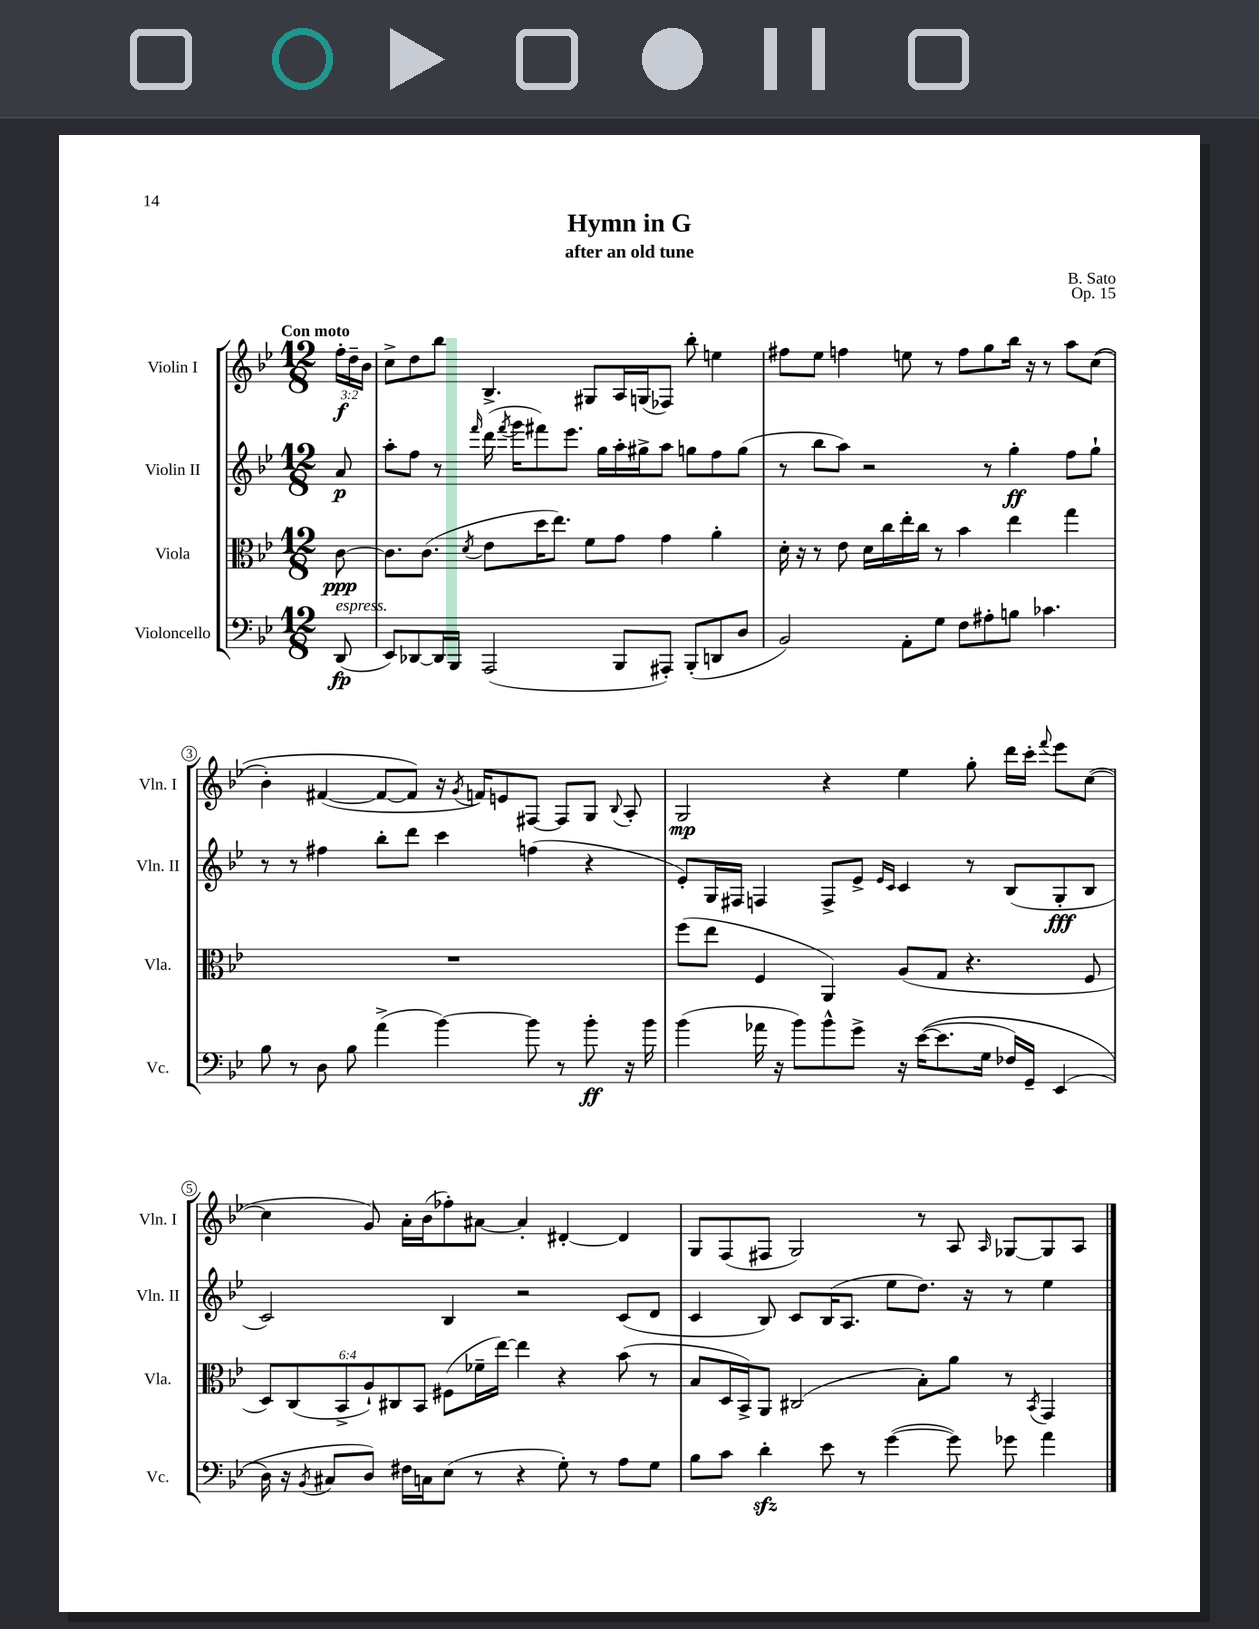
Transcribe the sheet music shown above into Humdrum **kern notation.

**kern	**dynam	**kern	**dynam	**kern	**dynam	**kern	**dynam
*part4	*part4	*part3	*part3	*part2	*part2	*part1	*part1
*staff4	*staff4	*staff3	*staff3	*staff2	*staff2	*staff1	*staff1
*I"Violoncello	*	*I"Viola	*	*I"Violin II	*	*I"Violin I	*
*I'Vc.	*	*I'Vla.	*	*I'Vln. II	*	*I'Vln. I	*
*clefF4	*	*clefC3	*	*clefG2	*	*clefG2	*
*k[b-e-]	*	*k[b-e-]	*	*k[b-e-]	*	*k[b-e-]	*
*M12/8	*	*M12/8	*	*M12/8	*	*M12/8	*
=	=	=	=	=	=	=	=
!	!	!	!	!	!	!LO:TX:a:B:t=Con moto	!
!LO:TX:a:i:t=espress.	!	!	!	!	!	!	!
(8DD/	fp	[8c\	ppp	8a/	p	24ff'\LL	f
.	.	.	.	.	.	24dd~\	.
.	.	.	.	.	.	24b-\JJ	.
=1	=1	=1	=1	=1	=1	=1	=1
8EE-/L)	.	8.c\L]	.	8aa'\L	.	8cc^\L	.
[8DD-X/	.	.	.	8ff\J	.	8dd\	.
.	.	(8.c\J	.	.	.	.	.
16DD-/L]	.	.	.	8r	.	8bb-\J	.
16BBB-/JJ	.	.	.	.	.	.	.
.	.	8qd/	.	16qqfff/	.	.	.
(2AAA/	.	8e-\L	.	(16ddd\	.	4.B-^/	.
.	.	.	.	8qfff/	.	.	.
.	.	.	.	16ggg\KL	.	.	.
.	.	16dd\K	.	8fff#X\)	.	.	.
.	.	8.ee-\J)	.	.	.	.	.
.	.	.	.	8.eee-\J	.	.	.
.	.	8f\L	.	.	.	8G#X/L	.
.	.	.	.	16gg\LL	.	.	.
8BBB-/L	.	8g\J	.	16aa'\	.	16A/L	.
.	.	.	.	16gg#X^\J	.	(16Gn/J	.
8AAA#X'/J)	.	4g\	.	8aa\J	.	8F-X/J)	.
(8BBB-'/L	.	.	.	8ggn\L	.	8bb-'\	.
8DDn/	.	4a'\	.	8ff\	.	4een\	.
8D/J	.	.	.	(8gg\J	.	.	.
=2	=2	=2	=2	=2	=2	=2	=2
2BB-/)	.	16d'\	.	8r	.	8ff#X\L	.
.	.	16r	.	.	.	.	.
.	.	8r	.	8bb-\L	.	8ee-\J	.
.	.	8e-\	.	8aa\J)	.	4ffn\	.
.	.	16d\LL	.	2r	.	.	.
.	.	16cc\	.	.	.	.	.
8AA'\L	.	16ee-'\	.	.	.	8een\	.
.	.	16cc\JJ	.	.	.	.	.
8G\J	.	8r	.	.	.	8r	.
8F\L	.	4b-\	.	.	.	8ff\L	.
8A#X'\	.	.	.	8r	.	8gg\	.
8Bn\J	.	4ee-\	.	4gg'\	ff	16bb-\Jk	.
.	.	.	.	.	.	16r	.
4.c-X\	.	.	.	.	.	8r	.
.	.	4gg\	.	8ff\L	.	8aa\L	.
.	.	.	.	8gg`\J	.	((8cc\J	.
!!LO:LB:g=z
=3	=3	=3	=3	=3	=3	=3	=3
8B-\	.	1.r	.	8r	.	4b-'\)	.
8r	.	.	.	8r	.	.	.
8D\	.	.	.	4ff#X\	.	([4f#X/	.
8B-\	.	.	.	.	.	.	.
(4a^\	.	.	.	8bb-'\L	.	8f#/L_	.
.	.	.	.	8ddd\J	.	8f#/J])	.
[4b-\)	.	.	.	4ccc\	.	16r	.
.	.	.	.	.	.	8qg/	.
.	.	.	.	.	.	16fn/KL)	.
.	.	.	.	.	.	8en/	.
8b-\]	.	.	.	(4ffn\	.	[8F#X/J	.
8r	.	.	.	.	.	8F#/L]	.
8b-'\	ff	.	.	4r	.	8G/J	.
.	.	.	.	.	.	8qqB-/	.
16r	.	.	.	.	.	8A'/	.
16b-\	.	.	.	.	.	.	.
=4	=4	=4	=4	=4	=4	=4	=4
(4b-\	.	(8ff\L	.	8e-'/L)	.	2G/	mp
.	.	8ee-\J	.	16G/L	.	.	.
.	.	.	.	16F#X/JJ	.	.	.
16a-X\	.	4F/	.	4Fn/	.	.	.
16r	.	.	.	.	.	.	.
8b-\L)	.	.	.	.	.	.	.
8b-^^\	.	4AA/)	.	8F^/L	.	4r	.
8g^\J	.	.	.	8e-^/J	.	.	.
.	.	.	.	16qqe-/LL	.	.	.
.	.	.	.	16qqc/JJ	.	.	.
16r	.	(8A/L	.	4c/	.	4ee-\	.
(([16e-\KL	.	.	.	.	.	.	.
8.e-\]	.	8G/J	.	.	.	.	.
.	.	4.r	.	8r	.	8gg'\	.
16G\Jk	.	.	.	.	.	.	.
16F-X/LL)	.	.	.	(8B-/L	.	16ddd\LL	.
16GG~/JJ	.	.	.	.	.	16ccc'\JJ	.
.	.	.	.	.	.	8qqfff/	.
(4EE-/	.	.	.	8G'/	fff	8eee-\L	.
.	.	8F/	.	8B-/J	.	([8cc\J	.
!!LO:LB:g=z
=5	=5	=5	=5	=5	=5	=5	=5
16D\)	.	12D/L)	.	2c/)	.	4cc\]	.
16r	.	.	.	.	.	.	.
.	.	(12C/	.	.	.	.	.
8qBB-/	.	.	.	.	.	.	.
8C#X/L	.	.	.	.	.	.	.
.	.	12BB-^/	.	.	.	.	.
8D/J)	.	12A`/)	.	.	.	8g/)	.
.	.	12C#X/	.	.	.	.	.
16F#X\LL	.	.	.	.	.	16a'\LL	.
.	.	12BB-/J	.	.	.	.	.
16Cn\J	.	.	.	.	.	(16b-\J	.
(8E-\J	.	(8F#X\L	.	4B-/	.	8ff-X'\)	.
8r	.	16f-X~\L	.	.	.	[8a#X\J	.
.	.	[16ee-\JJ)	.	.	.	.	.
4r	.	4ee-\]	.	2r	.	4a#'/]	.
8G'\)	.	4r	.	.	.	[4d#X'/	.
8r	.	.	.	.	.	.	.
8A\L	.	(8b-\	.	(8c/L	.	4d#/]	.
8G\J	.	8r	.	8d/J	.	.	.
=6	=6	=6	=6	=6	=6	=6	=6
8B-\L	.	8B-/L	.	4c/	.	8G/L	.
8c\J	.	16D/L	.	.	.	(8F/	.
.	.	16BB-^/J)	.	.	.	.	.
4dzz'\	.	8AA/J	.	8B-/)	.	8F#X/J	.
.	.	(2C#X/	.	8c/L	.	2G/)	.
8e-\	.	.	.	(16B-/K	.	.	.
.	.	.	.	8.A/J	.	.	.
8r	.	.	.	.	.	.	.
([4g\	.	.	.	8ee-\L	.	.	.
.	.	8B-'\L)	.	8.dd\J)	.	8r	.
8g\])	.	8a\J	.	.	.	8A/	.
.	.	.	.	16r	.	.	.
.	.	.	.	.	.	16qqA/	.
8g-X\	.	8r	.	8r	.	[8G-X/L	.
.	.	8qBB-/	.	.	.	.	.
4a\	.	4GG/	.	4ee-\	.	8G-/]	.
.	.	.	.	.	.	8A/J	.
==	==	==	==	==	==	==	==
*-	*-	*-	*-	*-	*-	*-	*-
